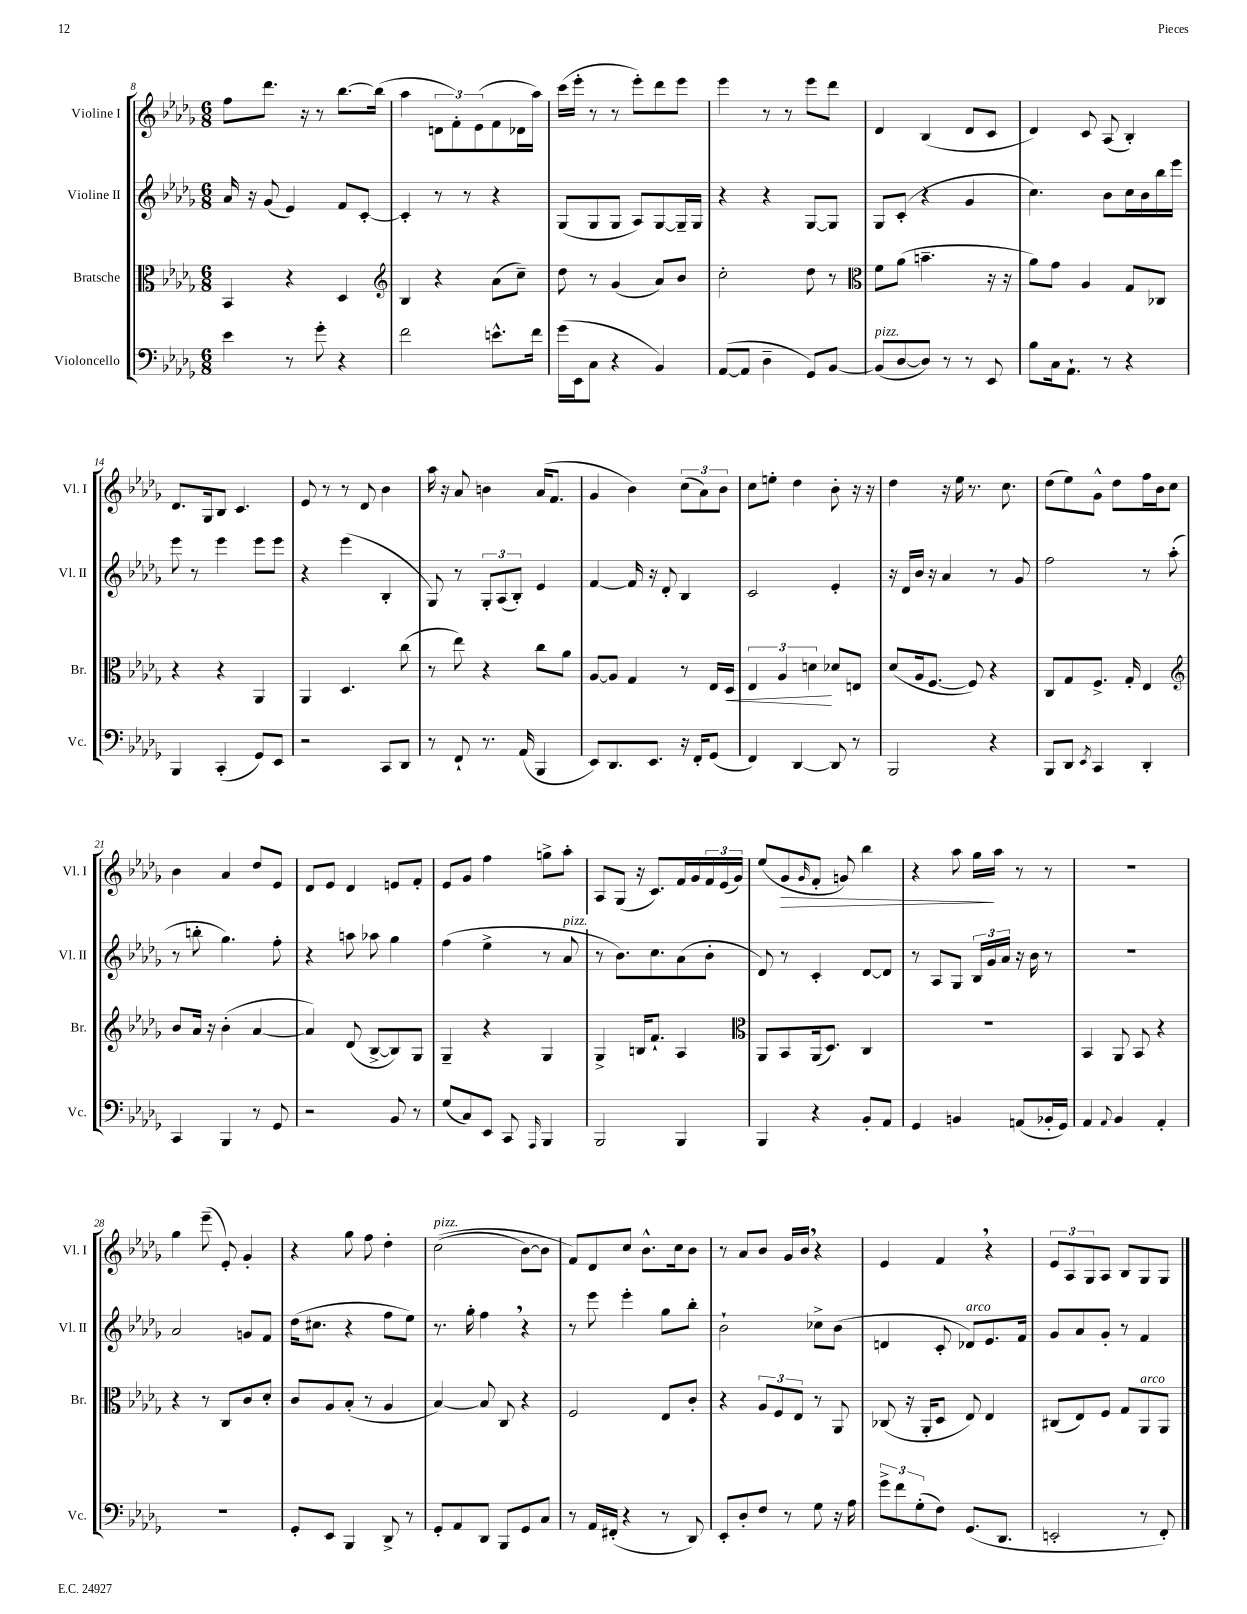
<<
\new StaffGroup <<
\new Staff = "s0" \with { instrumentName = "Violine I" shortInstrumentName = "Vl. I" } {
    \clef treble \key des \major \numericTimeSignature \time 6/8
    f''8 des'''8. r16 r8 bes''8.~ bes''16( |
    aes''4 \tuplet 3/2 { d'8 f'8-.) ees'8( } f'8 des'16 aes''16) |
    c'''16( ees'''16-. r8 r8 ees'''8-.) des'''8 ees'''8 |
    ees'''4 r8 r8 ees'''8 des'''8 |
    des'4 bes4( des'8 c'8 |
    des'4) c'8 aes8( bes4-.) |
    des'8. ges16 bes8 c'4. |
    ees'8 r8 r8 des'8 bes'4 |
    aes''16 r16 aes'8 b'4 aes'16( f'8. |
    ges'4 bes'4) \tuplet 3/2 { c''8( aes'8) bes'8 } |
    c''8 e''8-. des''4 bes'8-. r16 r16 |
    des''4 r16 ees''16 r8. c''8. |
    des''8( ees''8) ges'8-^ des''8 f''16 bes'16 c''8 |
    bes'4 aes'4 des''8 ees'8 |
    des'8 ees'8 des'4 e'8 f'8-. |
    ees'8 ges'8 f''4 g''8-> aes''8-. |
    aes8 ges8( r16 c'8.) f'16 ges'16 \tuplet 3/2 { f'16 ees'16( ges'16) } |
    ees''8( ges'8\> \grace { ges'16 } f'8-. g'8) bes''4 |
    r4 aes''8 ges''16\! aes''16 r8 r8 |
    R2. |
    ges''4 ees'''8--( ees'8-.) ges'4-. |
    r4 ges''8 f''8 des''4-. |
    c''2^\markup { \italic "pizz." }(\( bes'8~) bes'8 |
    f'8\) des'8 c''8 bes'8.-^ c''16 bes'8 |
    r8 aes'8 bes'8 ges'16 bes'16 \breathe r4 |
    ees'4 f'4 \breathe r4 |
    \tuplet 3/2 { ees'8 aes8 ges8 } aes8 bes8 ges8 ges8 \bar "|." |
}
\new Staff = "s1" \with { instrumentName = "Violine II" shortInstrumentName = "Vl. II" } {
    \clef treble \key des \major \numericTimeSignature \time 6/8
    aes'16 r16 ges'8( ees'4) f'8 c'8~-. |
    c'4-. r8 r8 r4 |
    ges8( ges8 ges8 aes8) ges8~ ges16-- ges16 |
    r4 r4 ges8~ ges8 |
    ges8 c'8-.( r4 ges'4 |
    c''4.) bes'8 c''16 bes'16 bes''16 ees'''16 |
    ees'''8 r8 ees'''4 ees'''8 ees'''8 |
    r4 ees'''4( bes4-. |
    ges8) r8 \tuplet 3/2 { ges8-. aes8( bes8-.) } ees'4 |
    f'4~ f'16 r16 des'8-. bes4 |
    c'2 ees'4-. |
    r16 des'16 bes'16 r16 aes'4 r8 ges'8 |
    f''2 r8 aes''8-.( |
    r8 b''8-. ges''4.) f''8-. |
    r4 a''8 aes''8 ges''4 |
    f''4( ees''4-> r8 aes'8^\markup { \italic "pizz." } |
    r8 bes'8.) c''8. aes'8( bes'8-. |
    des'8) r8 c'4-. des'8~ des'8 |
    r8 aes8 ges8 \tuplet 3/2 { bes16 ges'16 aes'16 } r16 bes'16 r8 |
    R2. |
    aes'2 g'8 f'8 |
    des''16( cis''8. r4 f''8 ees''8) |
    r8. ges''16-. f''4 \breathe r4 |
    r8 ees'''8 ees'''4-. ges''8 bes''8-. |
    bes'2-! ces''8-> bes'8( |
    d'4 c'8-. des'8^\markup { \italic "arco" }) ees'8. f'16 |
    ges'8 aes'8 ges'8-. r8 f'4 \bar "|." |
}
\new Staff = "s2" \with { instrumentName = "Bratsche" shortInstrumentName = "Br." } {
    \clef alto \key des \major \numericTimeSignature \time 6/8
    bes,4 r4 des4 |
    \clef treble bes4 r4 aes'8( c''8--) |
    des''8 r8 ges'4( aes'8) bes'8 |
    c''2-. des''8 r8 |
    \clef alto f'8 aes'8( b'4.-- r16 r16 |
    aes'8) ges'8 aes4 ges8 ces8 |
    r4 r4 aes,4 |
    aes,4 des4. c''8( |
    r8 ees''8) r4 c''8 aes'8 |
    aes8~ aes8 ges4 r8 ees16 des16\< |
    \tuplet 3/2 { ees4 aes4 d'4\! } des'8 e8 |
    des'8( aes16 f8.~ f8) r4 |
    c8 ges8 f8.-> ges16-. ees4 |
    \clef treble bes'8 aes'16 r16 bes'4-.( aes'4~ |
    aes'4) des'8( bes8~-> bes8) ges8 |
    ges4-- r4 ges4 |
    ges4-> b16 f'8.-! aes4 |
    \clef alto aes,8 bes,8 aes,16( des8.) c4 |
    R2. |
    bes,4 aes,8 bes,8 r4 |
    r4 r8 c8 c'8 des'8-. |
    c'8 aes8 bes8-.( r8 aes4 |
    bes4~) bes8 c8 r4 |
    f2 ees8 c'8-. |
    r4 \tuplet 3/2 { aes8 f8 ees8 } r8 aes,8 |
    ces8( r16 aes,16-. des8 ees8) ees4 |
    cis8( ees8) f8 ges8 aes,8^\markup { \italic "arco" } aes,8 \bar "|." |
}
\new Staff = "s3" \with { instrumentName = "Violoncello" shortInstrumentName = "Vc." } {
    \clef bass \key des \major \numericTimeSignature \time 6/8
    ees'4 r8 ges'8-. r4 |
    f'2 e'8.-^ f'16 |
    ges'16( ees,16 c8 r4 bes,4) |
    aes,8~( aes,8 des4-- ges,8) bes,8~ |
    bes,8^\markup { \italic "pizz." }( des8~ des8) r8 r8 ees,8 |
    bes8 c16 aes,8.-! r8 r4 |
    bes,,4 c,4-.( ges,8) ees,8 |
    r2 c,8 des,8 |
    r8 f,8-! r8. aes,16( bes,,4 |
    ees,8) des,8. ees,8. r16 f,16-. ges,8( |
    f,4) des,4~ des,8 r8 |
    bes,,2 r4 |
    bes,,8 des,8 \acciaccatura { ees,8 } c,4 des,4-. |
    c,4 bes,,4 r8 ges,8 |
    r2 bes,8 r8 |
    ges8( c8) ees,8 c,8 \grace { aes,,16 } bes,,4 |
    bes,,2 bes,,4 |
    bes,,4 r4 bes,8-. aes,8 |
    ges,4 b,4 a,8( bes,16-. ges,16) |
    aes,4 \appoggiatura { aes,8 } bes,4 aes,4-. |
    R2. |
    ges,8-. ees,8 bes,,4 des,8-> r8 |
    ges,8-. aes,8 des,8 bes,,8 ges,8 c8 |
    r8 aes,16 fis,16-.( r4 r8 des,8) |
    ees,8-. des8-. f8 r8 ges8 r16 aes16 |
    \tuplet 3/2 { ges'8-> f'8 ges8-.( } f8) ges,8.( des,8. |
    e,2-. r8 f,8-.) \bar "|." |
}
>>
>>
\layout { \context { \Score currentBarNumber = #8 } }
